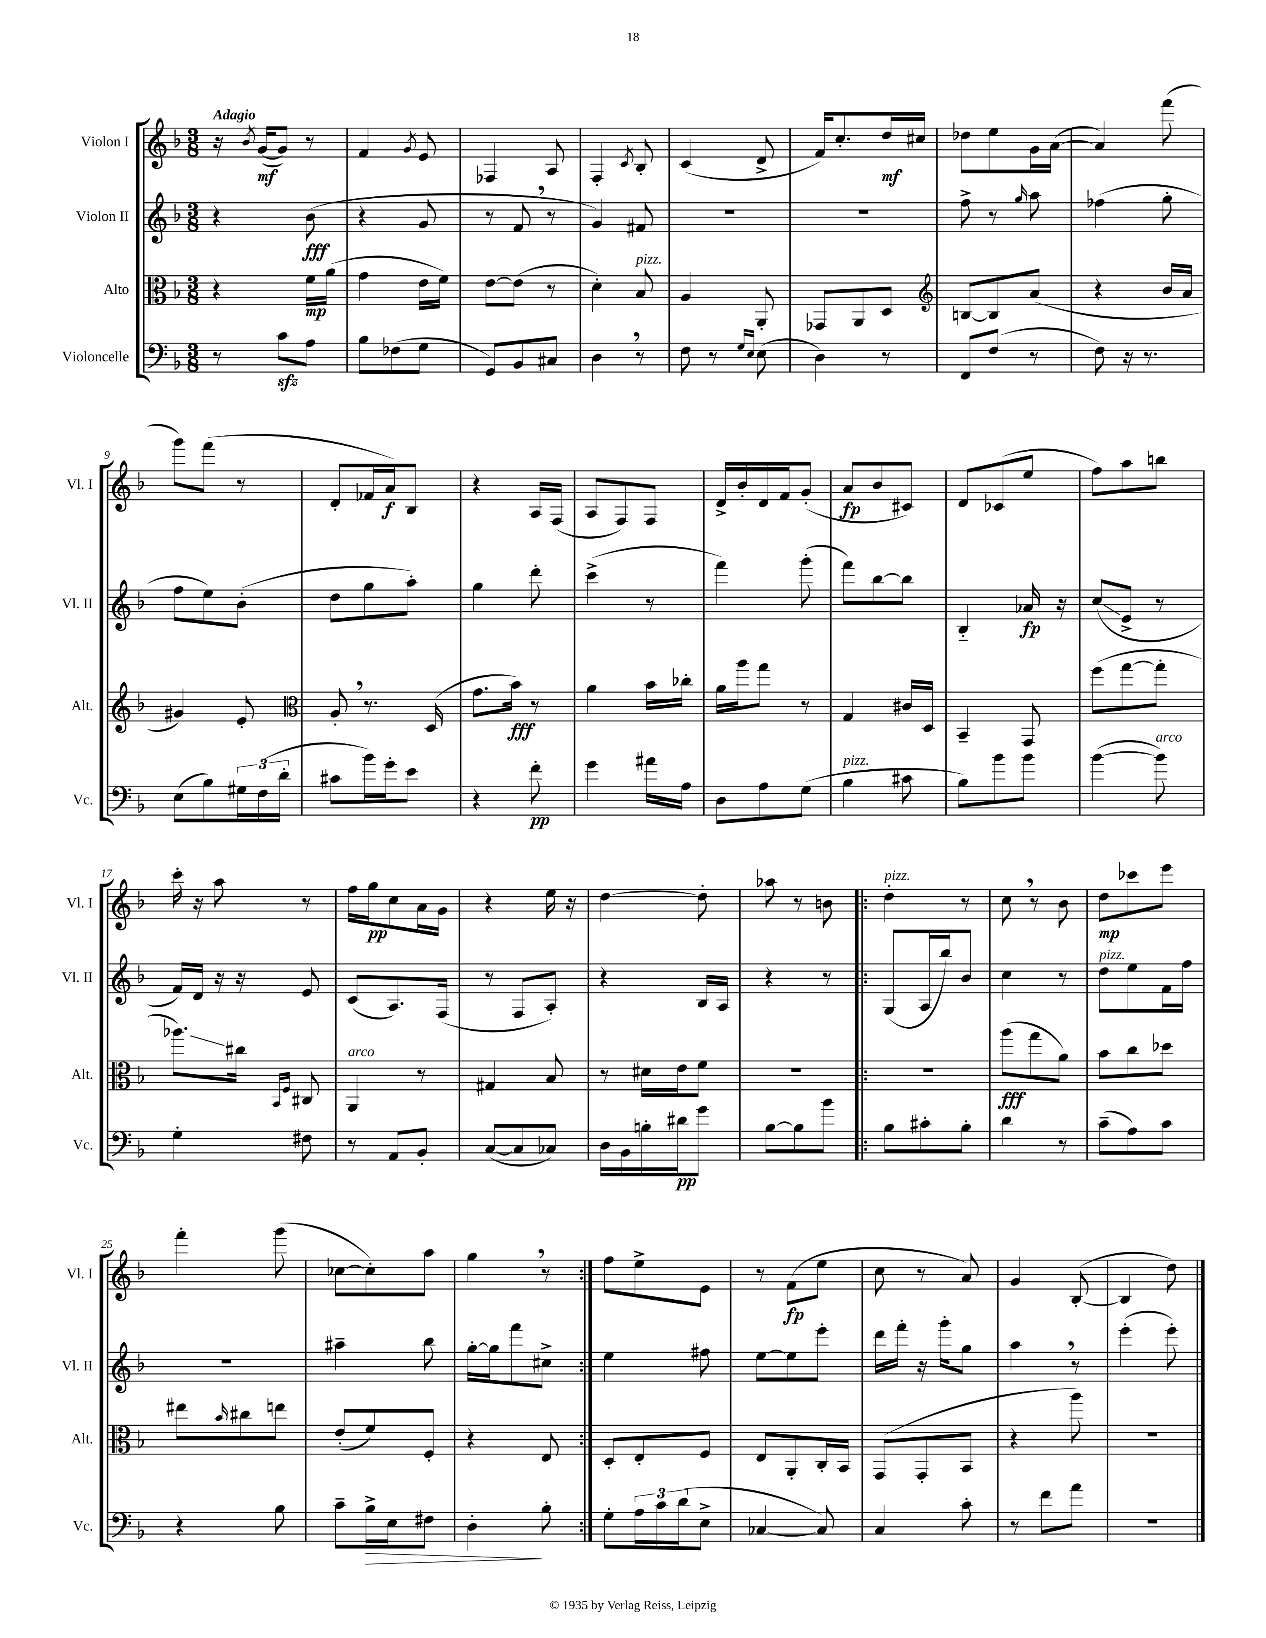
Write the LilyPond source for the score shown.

<<
\new StaffGroup <<
\new Staff = "s0" \with { instrumentName = "Violon I" shortInstrumentName = "Vl. I" } {
    \clef treble \key f \major \numericTimeSignature \time 3/8 \tempo "Adagio"
    r16 \acciaccatura { bes'8 } g'16~\mf( g'8) r8 |
    f'4 \acciaccatura { g'8 } e'8 |
    fes4 a8 |
    f4-. \acciaccatura { c'8 } bes8-. |
    c'4( d'8-> |
    f'16) c''8.-. d''16\mf cis''16 |
    des''8 e''8 g'16 a'16~( |
    a'4) f'''8( |
    g'''8) f'''8( r8 |
    d'8-. fes'16 a'16\f) bes8 |
    r4 a16 f16( |
    a8 f8) f8 |
    d'16-> bes'16-. d'16 f'16 g'8-.( |
    a'8\fp bes'8 cis'8) |
    d'8 ces'8( e''8 |
    f''8) a''8 b''8 |
    c'''16-. r16 a''8 r8 |
    f''16 g''16\pp c''8 a'16 g'16 |
    r4 e''16 r16 |
    d''4~ d''8-. |
    aes''8 r8 b'8 |
    \repeat volta 2 { d''4-.^\markup { \italic "pizz." } r8 |
    c''8 \breathe r8 bes'8 |
    d''8\mp ces'''8 e'''8 |
    f'''4-. g'''8( |
    ces''8~ ces''8-.) a''8 |
    g''4 \breathe r8 | }
    f''8 e''8-> e'8 |
    r8 f'8\fp( e''8 |
    c''8 r8 a'8) |
    g'4 bes8~-.( |
    bes4 d''8) \bar "|." |
}
\new Staff = "s1" \with { instrumentName = "Violon II" shortInstrumentName = "Vl. II" } {
    \clef treble \key f \major \numericTimeSignature \time 3/8
    r4 bes'8\fff( |
    r4 g'8 |
    r8 f'8 \breathe r8 |
    g'4) fis'8 |
    R4. |
    R4. |
    f''8-> r8 \grace { g''16 } a''8 |
    fes''4( g''8-. |
    f''8 e''8) bes'8-.( |
    d''8 g''8 a''8-.) |
    g''4 d'''8-. |
    c'''4->( r8 |
    f'''4) g'''8-.( |
    f'''8) bes''8~ bes''8 |
    bes4-_ aes'16\fp r16 |
    c''8\glissando( e'8-> r8 |
    f'16) d'16 r16 r16 e'8 |
    c'8( a8.) f16( |
    r8 f8 a8-.) |
    r4 bes16 a16 |
    r4 r8 |
    \repeat volta 2 { g8( a16 bes''16) bes'8 |
    c''4 r8 |
    d''8^\markup { \italic "pizz." } e''8 f'16 f''16 |
    R4. |
    ais''4-- bes''8 |
    g''16~-. g''16 f'''8 cis''8-> | }
    e''4 fis''8 |
    e''8~ e''8 e'''8-. |
    d'''16 f'''16-. r16 g'''16-. g''8 |
    a''4 \breathe r8 |
    e'''4-.( e'''8-.) \bar "|." |
}
\new Staff = "s2" \with { instrumentName = "Alto" shortInstrumentName = "Alt." } {
    \clef alto \key f \major \numericTimeSignature \time 3/8
    r4 f'16\mp a'16( |
    g'4 e'16 f'16) |
    e'8~ e'8( r8 |
    d'4-.) bes8^\markup { \italic "pizz." } |
    a4 a,8-. |
    ges,8 a,8 d8 |
    \clef treble b8~ b8 a'8( |
    r4 bes'16 a'16 |
    gis'4) e'8-. |
    \clef alto a8-. \breathe r8. d16( |
    g'8. bes'16\fff) r8 |
    a'4 bes'16 ces''16-. |
    a'16 a''16 g''8 r8 |
    g4 cis'16 d16 |
    bes,4-- g,8 |
    f''8( g''8~ g''8-. |
    aes''8.\glissando) cis''16 \grace { bes,16 f16 } cis8 |
    a,4^\markup { \italic "arco" } r8 |
    gis4 bes8 |
    r8 dis'16 e'16 f'8 |
    R4. |
    \repeat volta 2 { R4. |
    a''8\fff( g''8 a'8) |
    bes'8 c''8 des''8 |
    eis''8 \grace { bes'16 } cis''8 e''8 |
    e'8-.( f'8) f8-. |
    r4 e8 | }
    d8-. e8-. f8 |
    e8 a,8-. c16-. bes,16 |
    g,8( g,8-. bes,8 |
    r4 a''8) |
    R4. \bar "|." |
}
\new Staff = "s3" \with { instrumentName = "Violoncelle" shortInstrumentName = "Vc." } {
    \clef bass \key f \major \numericTimeSignature \time 3/8
    r8 c'8\sfz a8 |
    bes8 fes8( g8 |
    g,8) bes,8 cis8 |
    d4 \breathe r8 |
    f8 r8 \grace { g16 e16 } e8( |
    d4) r8 |
    f,8 f8( r8 |
    f8) r16 r8. |
    e8( bes8) \tuplet 3/2 { gis16 f16( d'16-. } |
    cis'8 bes'16) g'16-. e'8 |
    r4 f'8-.\pp |
    g'4 ais'16 a16 |
    d8 a8 g8( |
    bes4^\markup { \italic "pizz." } cis'8 |
    bes8) bes'8 bes'8 |
    bes'4~( bes'8^\markup { \italic "arco" }) |
    g4-. fis8 |
    r8 a,8 bes,8-. |
    c8~( c8 ces8) |
    d16 bes,16 b16-. dis'16\pp g'8 |
    bes8~ bes8 bes'8 |
    \repeat volta 2 { bes8 cis'8-. bes8-. |
    d'4 r8 |
    c'8--( a8) c'8 |
    r4 bes8 |
    c'8-- bes16->\> e16 fis8 |
    d4-.\! bes8-. | }
    g8-. \tuplet 3/2 { a16 c'16 d'16( } e8-> |
    ces4~ ces8) |
    c4 c'8-. |
    r8 f'8 a'8 |
    R4. \bar "|." |
}
>>
>>
